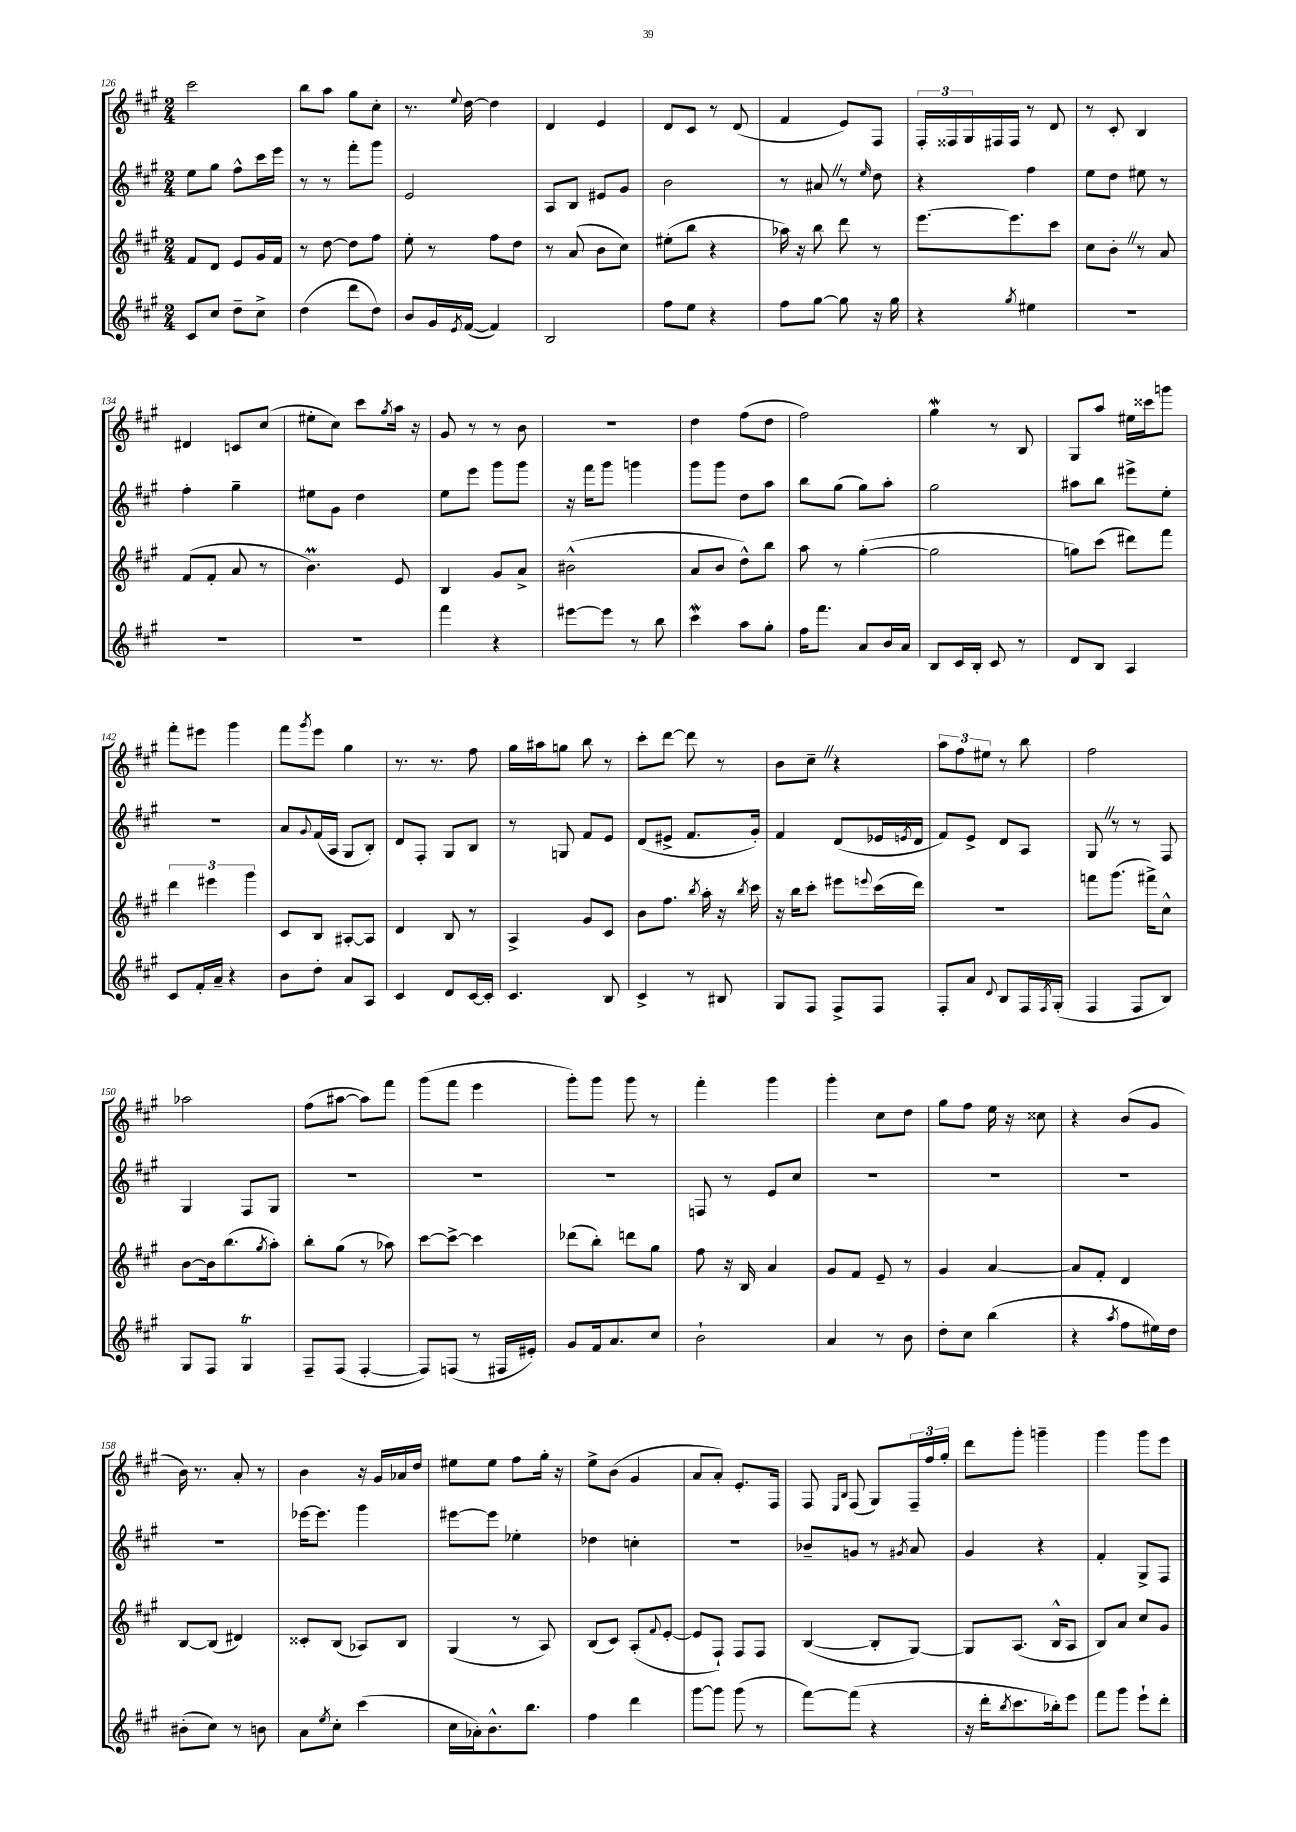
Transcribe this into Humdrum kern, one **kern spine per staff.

**kern	**kern	**kern	**kern
*part4	*part3	*part2	*part1
*staff4	*staff3	*staff2	*staff1
*clefG2	*clefG2	*clefG2	*clefG2
*k[f#c#g#]	*k[f#c#g#]	*k[f#c#g#]	*k[f#c#g#]
*M2/4	*M2/4	*M2/4	*M2/4
=126	=126	=126	=126
8c#/L	8f#/L	8ee\L	2ccc#\
8cc#/J	8d/J	8gg#\J	.
8dd~\L	8e/L	8ff#^^\L	.
8cc#^\J	16g#/L	16ccc#\L	.
.	16f#/JJ	16eee\JJ	.
=127	=127	=127	=127
(4dd\	8r	8r	8bb\L
.	[8dd\	8r	8aa\J
8ddd\L	8dd\L]	8fff#'\L	8gg#\L
8dd\J)	8ff#\J	8ggg#\J	8cc#'\J
=128	=128	=128	=128
8b/L	8ee'\	2e/	8.r
16g#/L	8r	.	.
8qe/	.	.	8qqee/
([16f#/JJ	.	.	[16dd\
4f#/])	8ff#\L	.	4dd\]
.	8dd\J	.	.
=129	=129	=129	=129
2B/	8r	8A/L	4d/
.	(8a/	8B/J	.
.	8b\L	8e#X/L	4e/
.	8cc#\J)	8g#/J	.
=130	=130	=130	=130
8ff#\L	(8ee#X'\L	2b\	8d/L
8ee\J	8bb\J	.	8c#/J
4r	4r	.	8r
.	.	.	(8d/
=131	=131	=131	=131
8ff#\L	16aa-X\)	8r	4f#/
.	16r	.	.
[8gg#\J	8bb\	8a#XZ/	.
8gg#\]	8ddd\	8r	8e/L)
.	.	16qqee/	.
16r	8r	8dd\	8F#/J
16gg#\	.	.	.
=132	=132	=132	=132
4r	[8.eee\L	4r	24F#'/LL
.	.	.	24F##X/
.	.	.	24G#/
.	.	.	16F#X/
.	8.eee\]	.	16F#/JJ
8qgg#/	.	.	.
4ee#X\	.	4ff#\	8r
.	8ccc#\J	.	8d/
=133	=133	=133	=133
2r	8cc#\L	8ee\L	8r
.	8b'Z\J	8dd\J	8c#'/
.	8r	8ee#X\	4B/
.	8a/	8r	.
!!LO:LB:g=z
=134	=134	=134	=134
2r	(8f#/L	4ff#'\	4d#X/
.	8f#'/J	.	.
.	8a/	4gg#~\	8cn/L
.	8r	.	(8cc#/J
=135	=135	=135	=135
2r	4.bM\)	8ee#X\L	8ee#X'\L
.	.	8g#\J	8cc#\J)
.	.	4dd\	8ccc#\L
.	.	.	8qgg#/
.	8e/	.	16aa\Jk
.	.	.	16r
=136	=136	=136	=136
4fff#\	4B/	8ee\L	8g#/
.	.	8eee\J	8r
4r	8g#/L	8ggg#\L	8r
.	8a^/J	8ggg#\J	8b\
=137	=137	=137	=137
[8eee#X\L	(2b#X^^\	16r	2r
.	.	16fff#\KL	.
8eee#\J]	.	8ggg#\J	.
8r	.	4gggn\	.
8bb\	.	.	.
=138	=138	=138	=138
4ccc#W\	8a/L	8ggg#\L	4dd\
.	8b/J	8ggg#\J	.
8aa\L	8dd^^\L)	8dd\L	(8ff#\L
8gg#'\J	8bb\J	8aa\J	8dd\J
=139	=139	=139	=139
16ff#\KL	8aa\	8bb\L	2ff#\)
8.fff#\J	.	.	.
.	8r	(8gg#\J	.
8a/L	([4gg#'\	8gg#\L)	.
16b/L	.	8aa'\J	.
16a/JJ	.	.	.
=140	=140	=140	=140
8B/L	2gg#\]	2gg#\	4gg#W\
16c#/L	.	.	.
16B'/JJ	.	.	.
8c#/	.	.	8r
8r	.	.	8B/
=141	=141	=141	=141
8d/L	8ggn\L)	8aa#X\L	8G#/L
8B/J	(8ccc#\J	8bb\J	8aa/J
4A/	8ddd#X\L)	8eee#X^\L	16ee#X\LL
.	.	.	16ccc##X\J
.	8fff#\J	8ee'\J	8gggn\J
!!LO:LB:g=z
=142	=142	=142	=142
8c#/L	6ddd\	2r	8fff#'\L
16f#'/L	.	.	8eee#X\J
.	6eee#X\	.	.
16a~/JJ	.	.	.
4r	.	.	4ggg#\
.	6ggg#\	.	.
=143	=143	=143	=143
8b\L	8c#/L	8a/L	8fff#\L
.	.	8qqg#/	8qggg#/
8dd'\J	8B/J	(16f#/L	8eee\J
.	.	16A/JJ	.
8a/L	[8A#X'/L	8G#/L	4gg#\
8A/J	8A#/J]	8B'/J)	.
=144	=144	=144	=144
4c#/	4d/	8d/L	8.r
.	.	8F#'/J	.
.	.	.	8.r
8d/L	8B/	8G#/L	.
[16c#/L	8r	8B/J	8ff#\
16c#'/JJ]	.	.	.
=145	=145	=145	=145
4.c#/	4A^/	8r	16gg#\LL
.	.	.	16aa#X\J
.	.	8Gn/	8ggn\J
.	8g#/L	8f#/L	8bb\
8B/	8c#/J	8e/J	8r
=146	=146	=146	=146
4c#^/	8b\L	(8d/L	8ccc#'\L
.	8.ff#\J	8e#X^/J	[8ddd\J
8r	.	8.f#/L	8ddd\]
.	8qbb/	.	.
.	16aa'\	.	.
8B#X/	16r	.	8r
.	8qbb/	.	.
.	16ccc#\	16g#'/Jk)	.
=147	=147	=147	=147
8G#/L	16r	4f#/	8b\L
.	16bb\KL	.	.
8F#/J	8ccc#'\J	.	8cc#~Z\J
8F#^/L	8eee#X\L	(8d/L	4r
.	8qqeeen/	.	.
8F#/J	(16ccc#\L	16e-X/L	.
.	.	8qen/	.
.	16ddd\JJ)	16d/JJ	.
=148	=148	=148	=148
8F#'/L	2r	8f#/L)	12aa\L
.	.	.	12ff#\
8a/J	.	8e^/J	.
.	.	.	12ee#X\J
8qqd/	.	.	.
8B/L	.	8d/L	8r
16F#/L	.	8A/J	8bb\
8qF#/	.	.	.
(16G#'/JJ	.	.	.
=149	=149	=149	=149
4F#/	8fffn\L	8G#Z/	2ff#\
.	(8.ggg#\J	8r	.
8F#/L	.	8r	.
.	16fff#X^\KL)	.	.
8B/J)	8cc#^^\J	8F#/	.
!!LO:LB:g=z
=150	=150	=150	=150
8G#/L	[8b\L	4G#/	2aa-X\
8F#/J	16b\k]	.	.
.	(8.bb\	.	.
4G#t/	.	8F#/L	.
.	8qgg#/	.	.
.	8aa'\J)	8G#/J	.
=151	=151	=151	=151
8F#~/L	8bb'\L	2r	(8ff#\L
(8F#/J	(8gg#\J	.	[8aa#X\J
[4F#'/	8r	.	8aa#\L])
.	8aa-X\)	.	8fff#\J
=152	=152	=152	=152
8F#/L])	[8ccc#\L	2r	(8ggg#\L
(8Fn/J	8ccc#^\J_	.	8fff#\J
8r	4ccc#\]	.	4eee\
16F#X/LL	.	.	.
16e#X'/JJ)	.	.	.
=153	=153	=153	=153
8g#/L	(8ddd-X\L	2r	8ggg#'\L)
16f#/k	8bb'\J)	.	8ggg#\J
8.a/	.	.	.
.	8dddn\L	.	8ggg#\
8cc#/J	8gg#\J	.	8r
=154	=154	=154	=154
2b`\	8ff#\	8Fn/	4fff#'\
.	16r	8r	.
.	16B/	.	.
.	4a/	8e/L	4ggg#\
.	.	8cc#/J	.
=155	=155	=155	=155
4a/	8g#/L	2r	4ggg#'\
.	8f#/J	.	.
8r	8e~/	.	8cc#\L
8b\	8r	.	8dd\J
=156	=156	=156	=156
8dd'\L	4g#/	2r	8gg#\L
8cc#\J	.	.	8ff#\J
(4bb\	[4a/	.	16ee\
.	.	.	16r
.	.	.	8cc##X\
=157	=157	=157	=157
4r	8a/L]	2r	4r
.	8f#'/J	.	.
8qaa/	.	.	.
8ff#\L	4d/	.	(8b/L
16ee#X\L)	.	.	8g#/J
16dd\JJ	.	.	.
!!LO:LB:g=z
=158	=158	=158	=158
(8b#X'\L	[8B/L	2r	16b\)
.	.	.	8.r
8cc#\J)	(8B/J]	.	.
8r	4d#X/)	.	8a'/
8bn\	.	.	8r
=159	=159	=159	=159
8a\L	8c##X'/L	[16eee-X\KL	4b\
.	.	8.eee-\J]	.
8qee/	.	.	.
8cc#'\J	(8B/J	.	.
(4ccc#\	8A-X/L)	4ggg#\	16r
.	.	.	16g#/LL
.	8B/J	.	16a-X/
.	.	.	16dd/JJ
=160	=160	=160	=160
16cc#\LL	(4G#/	[8eee#X\L	8ee#X\L
16a-X'\J)	.	.	.
8.b^^\	.	8eee#\J]	8ee#\J
.	8r	4ee-X'\	8ff#\L
8.bb\J	.	.	.
.	8A/)	.	16gg#'\Jk
.	.	.	16r
=161	=161	=161	=161
4ff#\	(8B/L	4dd-X\	8ee^\L
.	8c#/J)	.	(8b\J
4ddd\	(8A'/L	4ccn'\	4g#/
.	8qqf#/	.	.
.	[8e'/J	.	.
=162	=162	=162	=162
[8ggg#\L	8e/L]	2r	8a/L
8ggg#\J]	8F#`/J)	.	8a'/J)
(8ggg#\	8F#/L	.	8.e'/L
8r	8F#/J	.	.
.	.	.	16F#/Jk
=163	=163	=163	=163
[8fff#\L)	([4B/	8b-X~/L	8F#/
.	.	.	16qqE/LL
.	.	.	16qqB/JJ
(8fff#\J]	.	8gn/J	(8F#/
4r	8B'/L]	8r	8G#/L)
.	.	8qg#X/	.
.	[8G#/J)	8a/	24F#~/L
.	.	.	24ff#/
.	.	.	24gg#'/JJ
=164	=164	=164	=164
16r	8G#/L]	4g#/	8ddd\L
16ddd'\KL	.	.	.
8qbb/	.	.	.
8.ccc#\	(8.A/J	.	8ggg#'\J
.	.	4r	4gggn~\
16bb-X'\k)	16B^^/KL	.	.
8eee\J	8A/J	.	.
=165	=165	=165	=165
8fff#\L	8B/L)	4f#'/	4ggg#\
8ggg#\J	8a/J	.	.
8eee`\L	8cc#/L	8G#^/L	8ggg#\L
8ddd'\J	8g#/J	8F#/J	8eee\J
==	==	==	==
*-	*-	*-	*-
